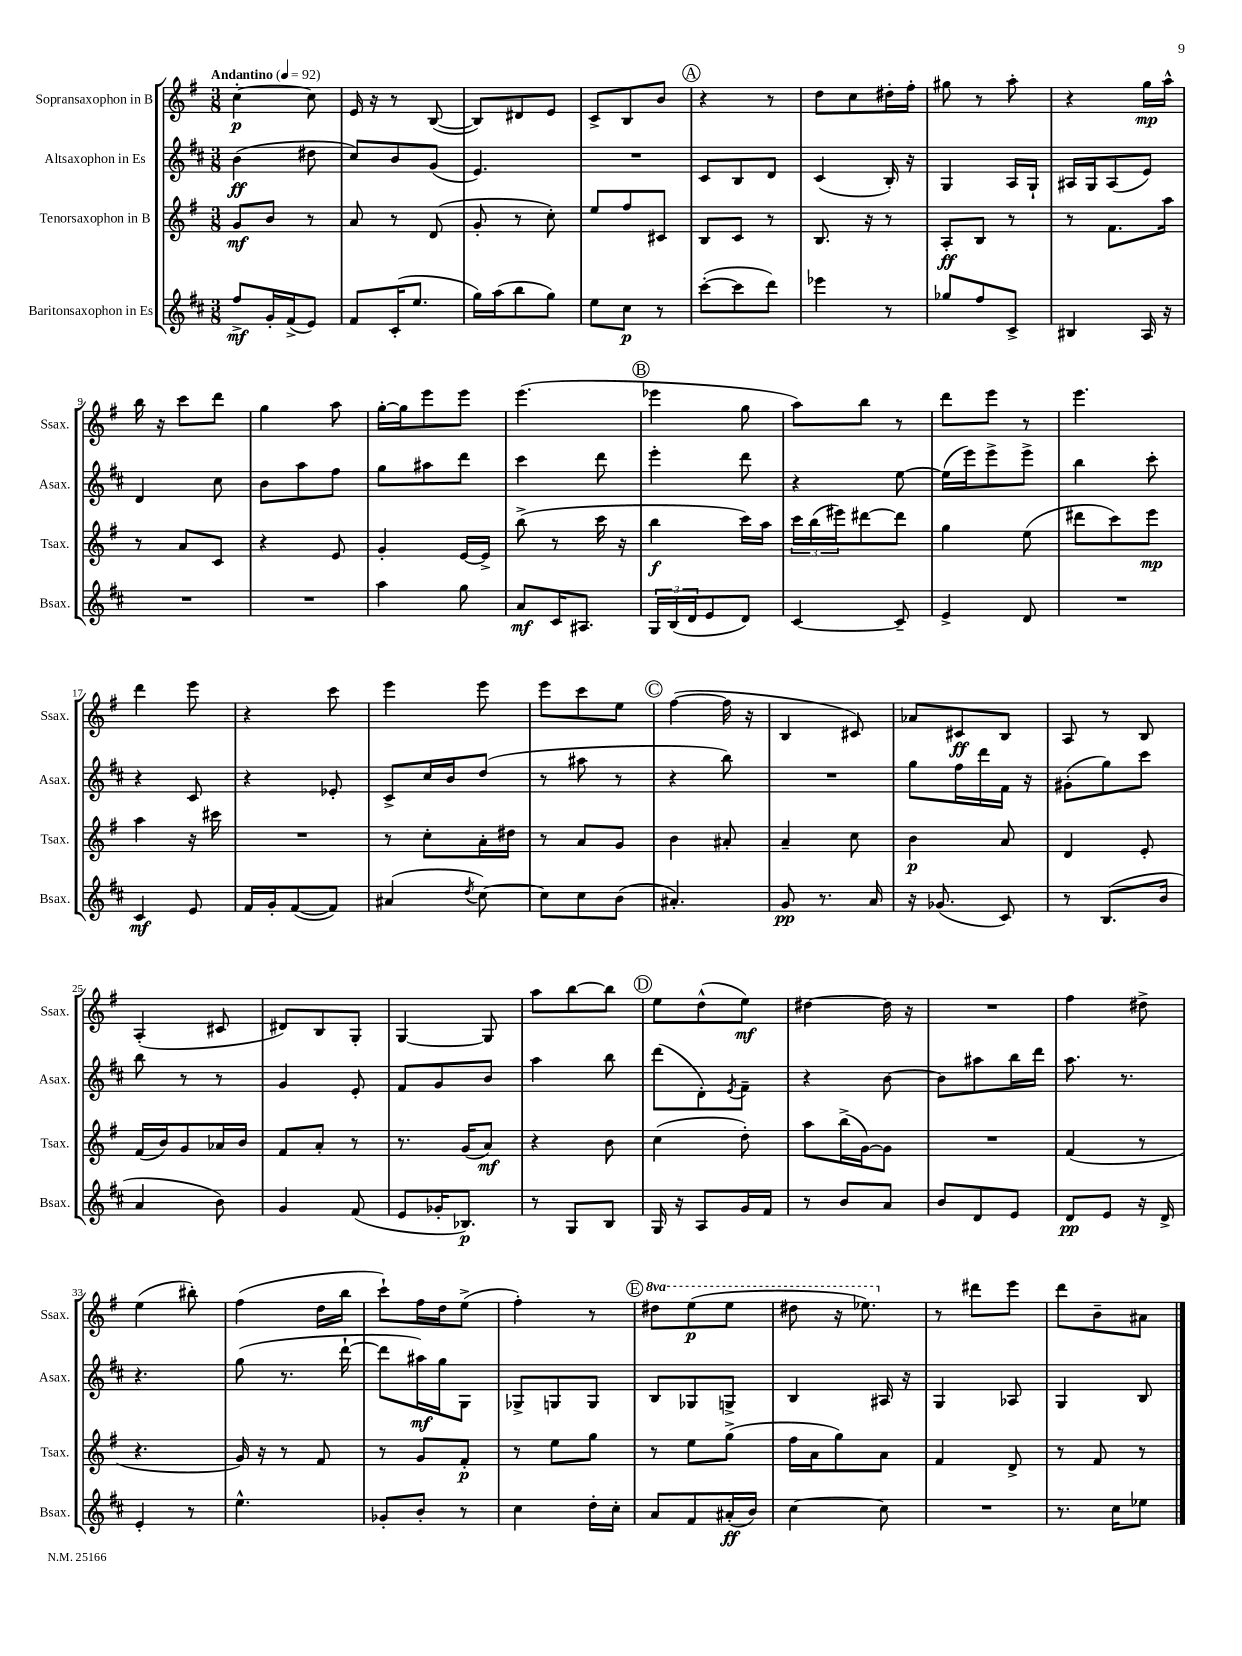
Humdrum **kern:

**kern	**dynam	**kern	**dynam	**kern	**dynam	**kern	**dynam
*part4	*part4	*part3	*part3	*part2	*part2	*part1	*part1
*staff4	*staff4	*staff3	*staff3	*staff2	*staff2	*staff1	*staff1
*I"Baritonsaxophon in Es	*	*I"Tenorsaxophon in B	*	*I"Altsaxophon in Es	*	*I"Sopransaxophon in B	*
*I'Bsax.	*	*I'Tsax.	*	*I'Asax.	*	*I'Ssax.	*
*clefG2	*	*clefG2	*	*clefG2	*	*clefG2	*
*k[f#c#]	*	*k[f#]	*	*k[f#c#]	*	*k[f#]	*
*M3/8	*	*M3/8	*	*M3/8	*	*M3/8	*
*MM92	*	*MM92	*	*MM92	*	*MM92	*
=1	=1	=1	=1	=1	=1	=1	=1
!	!	!	!	!	!	!LO:TX:a:B:t=Andantino	!
8ff#^/L	mf	8g/L	mf	(4b\	ff	[4cc'\	p
16g'/L	.	8b/J	.	.	.	.	.
(16f#^/J	.	.	.	.	.	.	.
8e/J)	.	8r	.	8dd#X\	.	8cc\]	.
=2	=2	=2	=2	=2	=2	=2	=2
8f#/L	.	8a/	.	8cc#/L)	.	16e/	.
.	.	.	.	.	.	16r	.
(16c#'/K	.	8r	.	8b/	.	8r	.
8.ee/J	.	.	.	.	.	.	.
.	.	(8d/	.	(8g/J	.	([8B/	.
=3	=3	=3	=3	=3	=3	=3	=3
16gg\LL)	.	8g'/	.	4.e/)	.	8B/L])	.
(16aa\J	.	.	.	.	.	.	.
8bb\	.	8r	.	.	.	8d#X/	.
8gg\J)	.	8cc'\)	.	.	.	8e/J	.
=4	=4	=4	=4	=4	=4	=4	=4
8ee\L	.	8ee/L	.	4.r	.	8c^/L	.
8cc#\J	p	8ff#/	.	.	.	8B/	.
8r	.	8c#X/J	.	.	.	8b/J	.
!!LO:REH:place=s1:t=A
=5	=5	=5	=5	=5	=5	=5	=5
([8ccc#'\L	.	8B/L	.	8c#/L	.	4r	.
8ccc#\]	.	8c/J	.	8B/	.	.	.
8ddd\J)	.	8r	.	8d/J	.	8r	.
=6	=6	=6	=6	=6	=6	=6	=6
4eee-X\	.	8.B/	.	(4c#/	.	8dd\L	.
.	.	.	.	.	.	8cc\	.
.	.	16r	.	.	.	.	.
8r	.	8r	.	16B'/)	.	16dd#X'\L	.
.	.	.	.	16r	.	16ff#'\JJ	.
=7	=7	=7	=7	=7	=7	=7	=7
8gg-X/L	.	8A'/L	ff	4G/	.	8gg#X\	.
8ff#/	.	8B/J	.	.	.	8r	.
8c#^/J	.	8r	.	16A/LL	.	8aa'\	.
.	.	.	.	16G`/JJ	.	.	.
=8	=8	=8	=8	=8	=8	=8	=8
4B#X/	.	8r	.	16A#X/LL	.	4r	.
.	.	.	.	16G/J	.	.	.
.	.	8.f#\L	.	(8A#/	.	.	.
16A/	.	.	.	8e/J)	.	16gg\LL	mp
16r	.	16aa\Jk	.	.	.	16aa^^\JJ	.
!!LO:LB:g=z
=9	=9	=9	=9	=9	=9	=9	=9
4.r	.	8r	.	4d/	.	16bb\	.
.	.	.	.	.	.	16r	.
.	.	8a/L	.	.	.	8ccc\L	.
.	.	8c/J	.	8cc#\	.	8ddd\J	.
=10	=10	=10	=10	=10	=10	=10	=10
4.r	.	4r	.	8b\L	.	4gg\	.
.	.	.	.	8aa\	.	.	.
.	.	8e/	.	8ff#\J	.	8aa\	.
=11	=11	=11	=11	=11	=11	=11	=11
4aa\	.	4g'/	.	8gg\L	.	[16gg'\LL	.
.	.	.	.	.	.	16gg\J]	.
.	.	.	.	8aa#X\	.	8eee\	.
8gg\	.	[16e/LL	.	8ddd\J	.	8eee\J	.
.	.	16e^/JJ]	.	.	.	.	.
=12	=12	=12	=12	=12	=12	=12	=12
8a/L	mf	(8bb^\	.	4ccc#\	.	(4.eee\	.
16c#/K	.	8r	.	.	.	.	.
8.A#X/J	.	.	.	.	.	.	.
.	.	16ccc\	.	8ddd\	.	.	.
.	.	16r	.	.	.	.	.
!!LO:REH:place=s1:t=B
=13	=13	=13	=13	=13	=13	=13	=13
24G/LL	.	4bb\	f	4eee'\	.	4eee-X\	.
(24B/	.	.	.	.	.	.	.
24d/J	.	.	.	.	.	.	.
8e/	.	.	.	.	.	.	.
8d/J)	.	16ccc\LL)	.	8ddd\	.	8gg\	.
.	.	16aa\JJ	.	.	.	.	.
=14	=14	=14	=14	=14	=14	=14	=14
[4c#/	.	24ccc\LL	.	4r	.	8aa\L)	.
.	.	(24bb\	.	.	.	.	.
.	.	24eee#X\J)	.	.	.	.	.
.	.	[8ddd#X\	.	.	.	8bb\J	.
8c#~/]	.	8ddd#\J]	.	[8ee\	.	8r	.
=15	=15	=15	=15	=15	=15	=15	=15
4e^/	.	4gg\	.	(16ee\LL]	.	8ddd\L	.
.	.	.	.	16eee\J)	.	.	.
.	.	.	.	8eee^\	.	8eee\J	.
8d/	.	(8ee\	.	8eee^\J	.	8r	.
=16	=16	=16	=16	=16	=16	=16	=16
4.r	.	8ddd#X\L	.	4bb\	.	4.eee\	.
.	.	8ccc\)	.	.	.	.	.
.	.	8eee\J	mp	8ccc#'\	.	.	.
!!LO:LB:g=z
=17	=17	=17	=17	=17	=17	=17	=17
4c#/	mf	4aa\	.	4r	.	4ddd\	.
8e/	.	16r	.	8c#/	.	8eee\	.
.	.	16ccc#X\	.	.	.	.	.
=18	=18	=18	=18	=18	=18	=18	=18
16f#/LL	.	4.r	.	4r	.	4r	.
16g'/J	.	.	.	.	.	.	.
([8f#/	.	.	.	.	.	.	.
8f#/J])	.	.	.	8e-X'/	.	8ccc\	.
=19	=19	=19	=19	=19	=19	=19	=19
(4a#X/	.	8r	.	8c#^/L	.	4eee\	.
.	.	8cc'\L	.	16cc#/L	.	.	.
.	.	.	.	16b/J	.	.	.
8qdd/	.	.	.	.	.	.	.
[8cc#\)	.	16a'\L	.	(8dd/J	.	8eee\	.
.	.	16dd#X\JJ	.	.	.	.	.
=20	=20	=20	=20	=20	=20	=20	=20
8cc#\L]	.	8r	.	8r	.	8eee\L	.
8cc#\	.	8a/L	.	8aa#X\	.	8ccc\	.
(8b\J	.	8g/J	.	8r	.	8ee\J	.
!!LO:REH:place=s1:t=C
=21	=21	=21	=21	=21	=21	=21	=21
4.a#X'/)	.	4b\	.	4r	.	([4ff#\	.
.	.	8a#X'/	.	8bb\)	.	16ff#\]	.
.	.	.	.	.	.	16r	.
=22	=22	=22	=22	=22	=22	=22	=22
8g/	pp	4a~/	.	4.r	.	4B/	.
8.r	.	.	.	.	.	.	.
.	.	8cc\	.	.	.	8c#X/)	.
16a/	.	.	.	.	.	.	.
=23	=23	=23	=23	=23	=23	=23	=23
16r	.	4b\	p	8gg\L	.	8a-X/L	.
(8.g-X/	.	.	.	.	.	.	.
.	.	.	.	16ff#\L	.	8c#X/	ff
.	.	.	.	16ddd\	.	.	.
8c#/)	.	8a/	.	16f#\JJ	.	8B/J	.
.	.	.	.	16r	.	.	.
=24	=24	=24	=24	=24	=24	=24	=24
8r	.	4d/	.	(8g#X'\L	.	8A/	.
(8.B/L	.	.	.	8gg\)	.	8r	.
.	.	8e'/	.	8ccc#\J	.	8B/	.
16b/Jk	.	.	.	.	.	.	.
!!LO:LB:g=z
=25	=25	=25	=25	=25	=25	=25	=25
4a/	.	(16f#/LL	.	8bb\	.	(4A'/	.
.	.	16b/J)	.	.	.	.	.
.	.	8g/	.	8r	.	.	.
8b\)	.	16a-X/L	.	8r	.	8c#X/	.
.	.	16b/JJ	.	.	.	.	.
=26	=26	=26	=26	=26	=26	=26	=26
4g/	.	8f#/L	.	4g/	.	8d#X/L)	.
.	.	8a'/J	.	.	.	8B/	.
(8f#/	.	8r	.	8e'/	.	8G'/J	.
=27	=27	=27	=27	=27	=27	=27	=27
8e/L	.	8.r	.	8f#/L	.	[4G/	.
16g-X'/K	.	.	.	8g/	.	.	.
8.B-X/J)	p	(16g/KL	.	.	.	.	.
.	.	8a/J)	mf	8b/J	.	8G/]	.
=28	=28	=28	=28	=28	=28	=28	=28
8r	.	4r	.	4aa\	.	8aa\L	.
8G/L	.	.	.	.	.	[8bb\	.
8B/J	.	8b\	.	8bb\	.	8bb\J]	.
!!LO:REH:place=s1:t=D
=29	=29	=29	=29	=29	=29	=29	=29
16G/	.	(4cc\	.	(8ddd\L	.	8ee\L	.
16r	.	.	.	.	.	.	.
8A/L	.	.	.	8d'\)	.	(8dd^^\	.
.	.	.	.	8qe/	.	.	.
16g/L	.	8dd'\)	.	8f#~\J	.	8ee\J)	mf
16f#/JJ	.	.	.	.	.	.	.
=30	=30	=30	=30	=30	=30	=30	=30
8r	.	8aa\L	.	4r	.	[4dd#X\	.
8b/L	.	(16bb^\L	.	.	.	.	.
.	.	[16g\J)	.	.	.	.	.
8a/J	.	8g\J]	.	[8b\	.	16dd#\]	.
.	.	.	.	.	.	16r	.
=31	=31	=31	=31	=31	=31	=31	=31
8b/L	.	4.r	.	8b\L]	.	4.r	.
8d/	.	.	.	8aa#X\	.	.	.
8e/J	.	.	.	16bb\L	.	.	.
.	.	.	.	16ddd\JJ	.	.	.
=32	=32	=32	=32	=32	=32	=32	=32
8d/L	pp	(4f#/	.	8.aa\	.	4ff#\	.
8e/J	.	.	.	.	.	.	.
.	.	.	.	8.r	.	.	.
16r	.	8r	.	.	.	8dd#X^\	.
16d^/	.	.	.	.	.	.	.
!!LO:LB:g=z
=33	=33	=33	=33	=33	=33	=33	=33
4e'/	.	4.r	.	4.r	.	(4ee\	.
8r	.	.	.	.	.	8bb#X'\)	.
=34	=34	=34	=34	=34	=34	=34	=34
4.ee^^\	.	16g/)	.	(8gg\	.	(4ff#\	.
.	.	16r	.	.	.	.	.
.	.	8r	.	8.r	.	.	.
.	.	8f#/	.	.	.	16dd\LL	.
.	.	.	.	[16ddd`\	.	16bb\JJ	.
=35	=35	=35	=35	=35	=35	=35	=35
8g-X'/L	.	8r	.	8ddd\L]	.	8ccc`\L)	.
8b'/J	.	8g/L	.	16aa#X\L)	mf	16ff#\L	.
.	.	.	.	16gg\J	.	16dd\J	.
8r	.	8f#'/J	p	8G\J	.	(8ee^\J	.
=36	=36	=36	=36	=36	=36	=36	=36
4cc#\	.	8r	.	8G-X^/L	.	4ff#'\)	.
.	.	8ee\L	.	8Gn/	.	.	.
16dd'\LL	.	8gg\J	.	8G/J	.	8r	.
16cc#'\JJ	.	.	.	.	.	.	.
!!LO:REH:place=s1:t=E
=37	=37	=37	=37	=37	=37	=37	=37
*	*	*	*	*	*	*8va	*
8a/L	.	8r	.	8B/L	.	8ddd#X\L	.
8f#/	.	8ee\L	.	8G-X/	.	(8eee\	p
(16a#X'/L	ff	(8gg^\J	.	8Gn^/J	.	8eee\J	.
16b/JJ)	.	.	.	.	.	.	.
=38	=38	=38	=38	=38	=38	=38	=38
[4cc#\	.	16ff#\LL	.	4B/	.	8ddd#X\	.
.	.	16a\J	.	.	.	.	.
.	.	8gg\)	.	.	.	16r	.
.	.	.	.	.	.	8.eee-X\)	.
8cc#\]	.	8a\J	.	16A#X/	.	.	.
.	.	.	.	16r	.	.	.
=39	=39	=39	=39	=39	=39	=39	=39
*	*	*	*	*	*	*X8va	*
4.r	.	4f#/	.	4G/	.	8r	.
.	.	.	.	.	.	8ddd#X\L	.
.	.	8d^/	.	8A-X/	.	8eee\J	.
=40	=40	=40	=40	=40	=40	=40	=40
8.r	.	8r	.	4G/	.	8ddd\L	.
.	.	8f#/	.	.	.	8b~\	.
16cc#\KL	.	.	.	.	.	.	.
8ee-X\J	.	8r	.	8B/	.	8a#X\J	.
==	==	==	==	==	==	==	==
*-	*-	*-	*-	*-	*-	*-	*-
